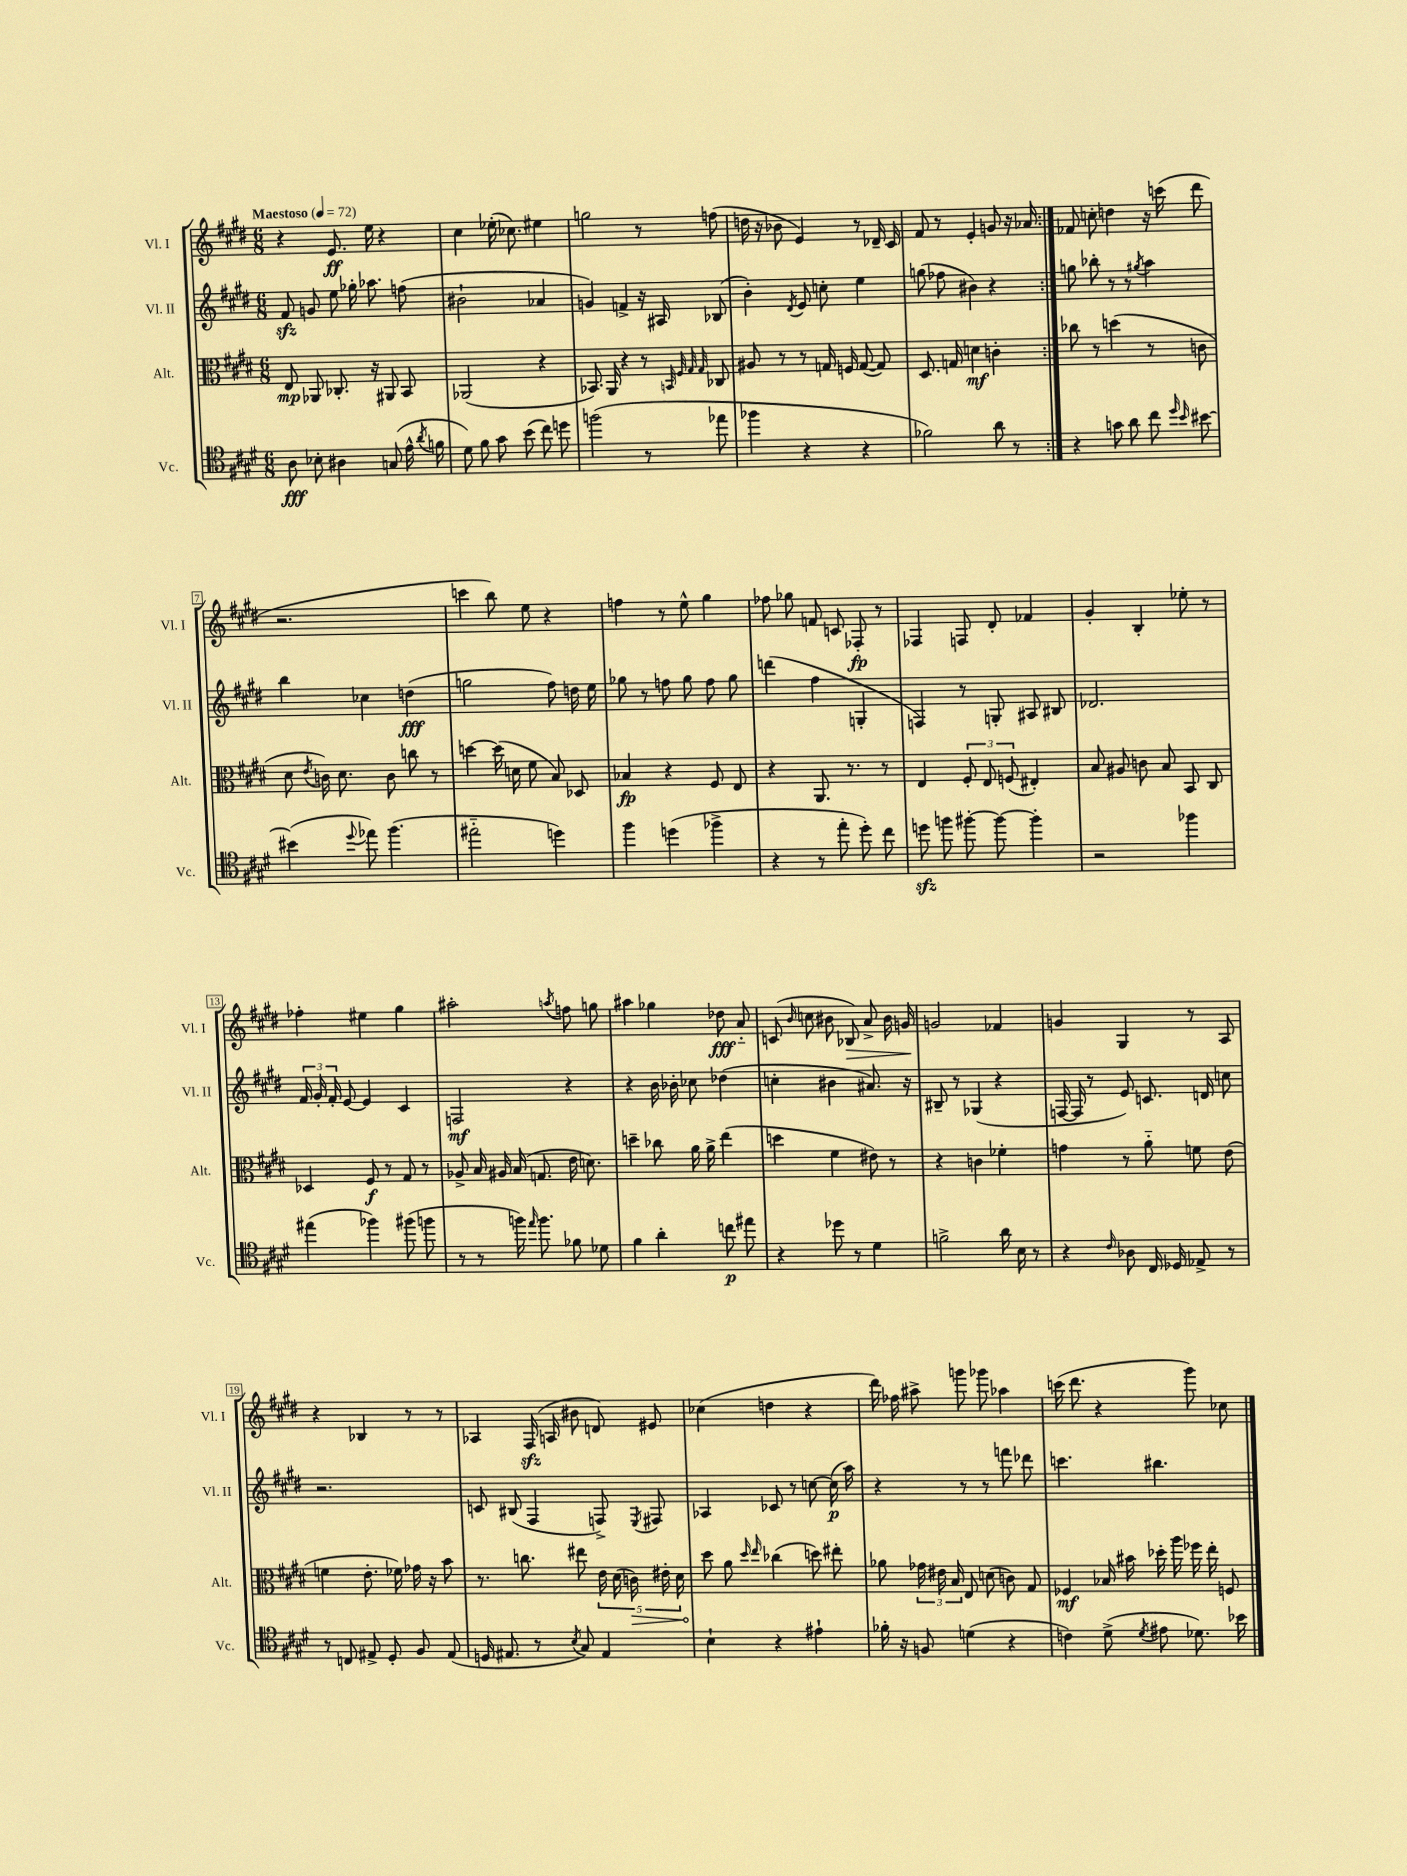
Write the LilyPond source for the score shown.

<<
\new StaffGroup <<
\new Staff = "s0" \with { instrumentName = "Vl. I" shortInstrumentName = "Vl. I" } {
    \clef treble \key e \major \numericTimeSignature \time 6/8 \tempo "Maestoso" 4 = 72
    \autoBeamOff \repeat volta 2 { r4 e'8.\ff e''16 r4 |
    cis''4 ees''16-.( ces''8.) eis''4 |
    g''2 r8 f''8( |
    d''16 r16 bes'8 e'4) r8 des'16-- cis'16 |
    fis'8 r8 e'4-. g'8 r16 aes'16 | }
    fes'8 c''8-. d''4 r16 c'''16( dis'''8 |
    r2. |
    c'''4 b''8) e''8 r4 |
    f''4 r8 e''8-^ gis''4 |
    fes''8 ges''8 f'8 c'8 fes8-.\fp r8 |
    fes4 f8 dis'8-. fes'4 |
    gis'4-. b4-. ees''8-. r8 |
    fes''4-. eis''4 gis''4 |
    ais''2-. \acciaccatura { a''8 } f''8 g''8 |
    ais''4 ges''4 des''8\fff a'8-_ |
    c'8( \grace { b'16 } c''8 bis'8 bes8\>) a'8-> bis'16 g'16\! |
    g'2 fes'4 |
    g'4 gis4 r8 a8 |
    r4 bes4 r8 r8 |
    aes4 fis16\sfz( a16 bis'8 d'8) eis'8 |
    ces''4( d''4 r4 |
    dis'''16) fes''16 ais''8-> g'''8 ges'''8 aes''4 |
    c'''16( dis'''8. r4 gis'''8) ces''8 \bar "|." |
}
\new Staff = "s1" \with { instrumentName = "Vl. II" shortInstrumentName = "Vl. II" } {
    \clef treble \key e \major \numericTimeSignature \time 6/8
    \autoBeamOff \repeat volta 2 { fis'8\sfz g'8 e''8 ges''16-. aes''8. f''8( |
    bis'2-! aes'4 |
    g'4) f'4-> r16 ais16 bes8( |
    b'4-.) \acciaccatura { dis'8 } e'8 c''8-. e''4 |
    g''8( fes''8 bis'4) r4 | }
    g''8 bes''8-. r8 r8 \acciaccatura { gis''8 } a''4 |
    b''4 ces''4 d''4\fff( |
    g''2 fis''8) d''16 e''16 |
    ges''8 r8 f''8 ges''8 f''8 ges''8 |
    d'''4( fis''4 g4-. |
    f4) r8 g8-. ais8 bis8 |
    des'2. |
    \tuplet 3/2 { fis'16 gis'16-. fis'16-. } e'8~ e'4 cis'4 |
    f2\mf r4 |
    r4 b'16 bes'16-. ces''8 des''4( |
    c''4-. bis'4 ais'8.) r16 |
    bis8-- r8 ges4( r4 |
    f16~ f16 r8 e'8) c'8. d'16 c''8 |
    r2. |
    c'8 bis8( fis4 f8->) \acciaccatura { e8 } fis8 |
    aes4 ces'8 r8 c''8~ c''16\p( a''16) |
    r4 r8 r8 f'''8 des'''8 |
    c'''4. bis''4. \bar "|." |
}
\new Staff = "s2" \with { instrumentName = "Alt." shortInstrumentName = "Alt." } {
    \clef alto \key e \major \numericTimeSignature \time 6/8
    \autoBeamOff \repeat volta 2 { e8\mp aes,8 ces8.-. r16 ais,8 b,8 |
    aes,2( r4 |
    bes,8.) a,16 r4 r8 \grace { b,32 fis32 gis32 gis32 } ces8 |
    ais8 r8 r8 g16 f16 g8~( g8) |
    dis8. g16 d'4\mf c'4-. | }
    ces''8 r8 d''4( r8 c'8 |
    dis'8 \acciaccatura { e'8 } c'16) dis'8. c'8 c''8 r8 |
    d''4~ d''16( d'16 fis'8 b8) des8 |
    bes4\fp r4 fis8 e8 |
    r4 a,8. r8. r8 |
    e4 \tuplet 3/2 { fis8-. e8 f8( } eis4-.) |
    b8 ais8 c'8 b8 b,8 cis8 |
    des4 fis8\f r8 gis8 r8 |
    aes8-> b16 ais16 b16( g8. e'16 d'8.) |
    d''4-- ces''8 a'16 a'16-> e''4( |
    d''4 fis'4 eis'8) r8 |
    r4 c'4 fes'4-. |
    g'4 r8 a'8-_ f'8 e'8( |
    f'4 e'8.-. fes'16) ges'16 r16 b'8 |
    r8. c''8. eis''8 \tuplet 5/4 { e'16 dis'16( \once \override Hairpin.circled-tip = ##t c'16\>) eis'16-. dis'16 } |
    dis''8\! a'8 \grace { dis''16 e''16 } ces''4( d''8) eis''8-. |
    aes'8 \tuplet 3/2 { ges'16 eis'16 b16 } e8 d'8( c'8) gis8 |
    fes4\mf bes16 bis'16 des''16-. a''16 fes''16 e''16-. f8 \bar "|." |
}
\new Staff = "s3" \with { instrumentName = "Vc." shortInstrumentName = "Vc." } {
    \clef tenor \key e \major \numericTimeSignature \time 6/8
    \autoBeamOff \repeat volta 2 { a8\fff bes8-. ais4 g8( e'16-^ \acciaccatura { a'8 } f'16 |
    dis'8) fis'8 gis'8 b'8( cis''8) d''8 |
    f''2( r8 ees''8 |
    fes''4 r4 r4 |
    fes'2) a'8 r8 | }
    r4 g'8 a'8 cis''8 \grace { dis''16 b'16 } bis'8~ |
    bis'4( \appoggiatura { dis''8 } ees''8) fis''4.( |
    eis''2-_ d''4) |
    fis''4 d''4( fes''4-> |
    r4 r8 e''8-. dis''8-.) cis''8 |
    d''8\sfz f''8 fis''8~-. fis''8~ fis''4-. |
    r2 fes''4 |
    eis''4( fes''4) fis''8( f''8 |
    r8 r8 f''16) \grace { e''16 } f''8. fes'8 des'8 |
    fis'4 a'4-. c''8\p eis''8 |
    r4 des''8 r8 dis'4 |
    f'2-> a'16 b16 r8 |
    r4 \grace { cis'16 } aes8 cis16 des16 ees8-> r8 |
    r8 c8 eis8-> dis8-. fis8 eis8( |
    d16 eis8. r8 \acciaccatura { b8 } gis8) eis4 |
    b4-! r4 eis'4-! |
    fes'16-. r16 f8 d'4( r4 |
    c'4) dis'8->( \acciaccatura { dis'8 } eis'8 des'8.) bes'16 \bar "|." |
}
>>
>>
\layout { \context { \Score \override BarNumber.stencil = #(make-stencil-boxer 0.1 0.3 ly:text-interface::print) } }
